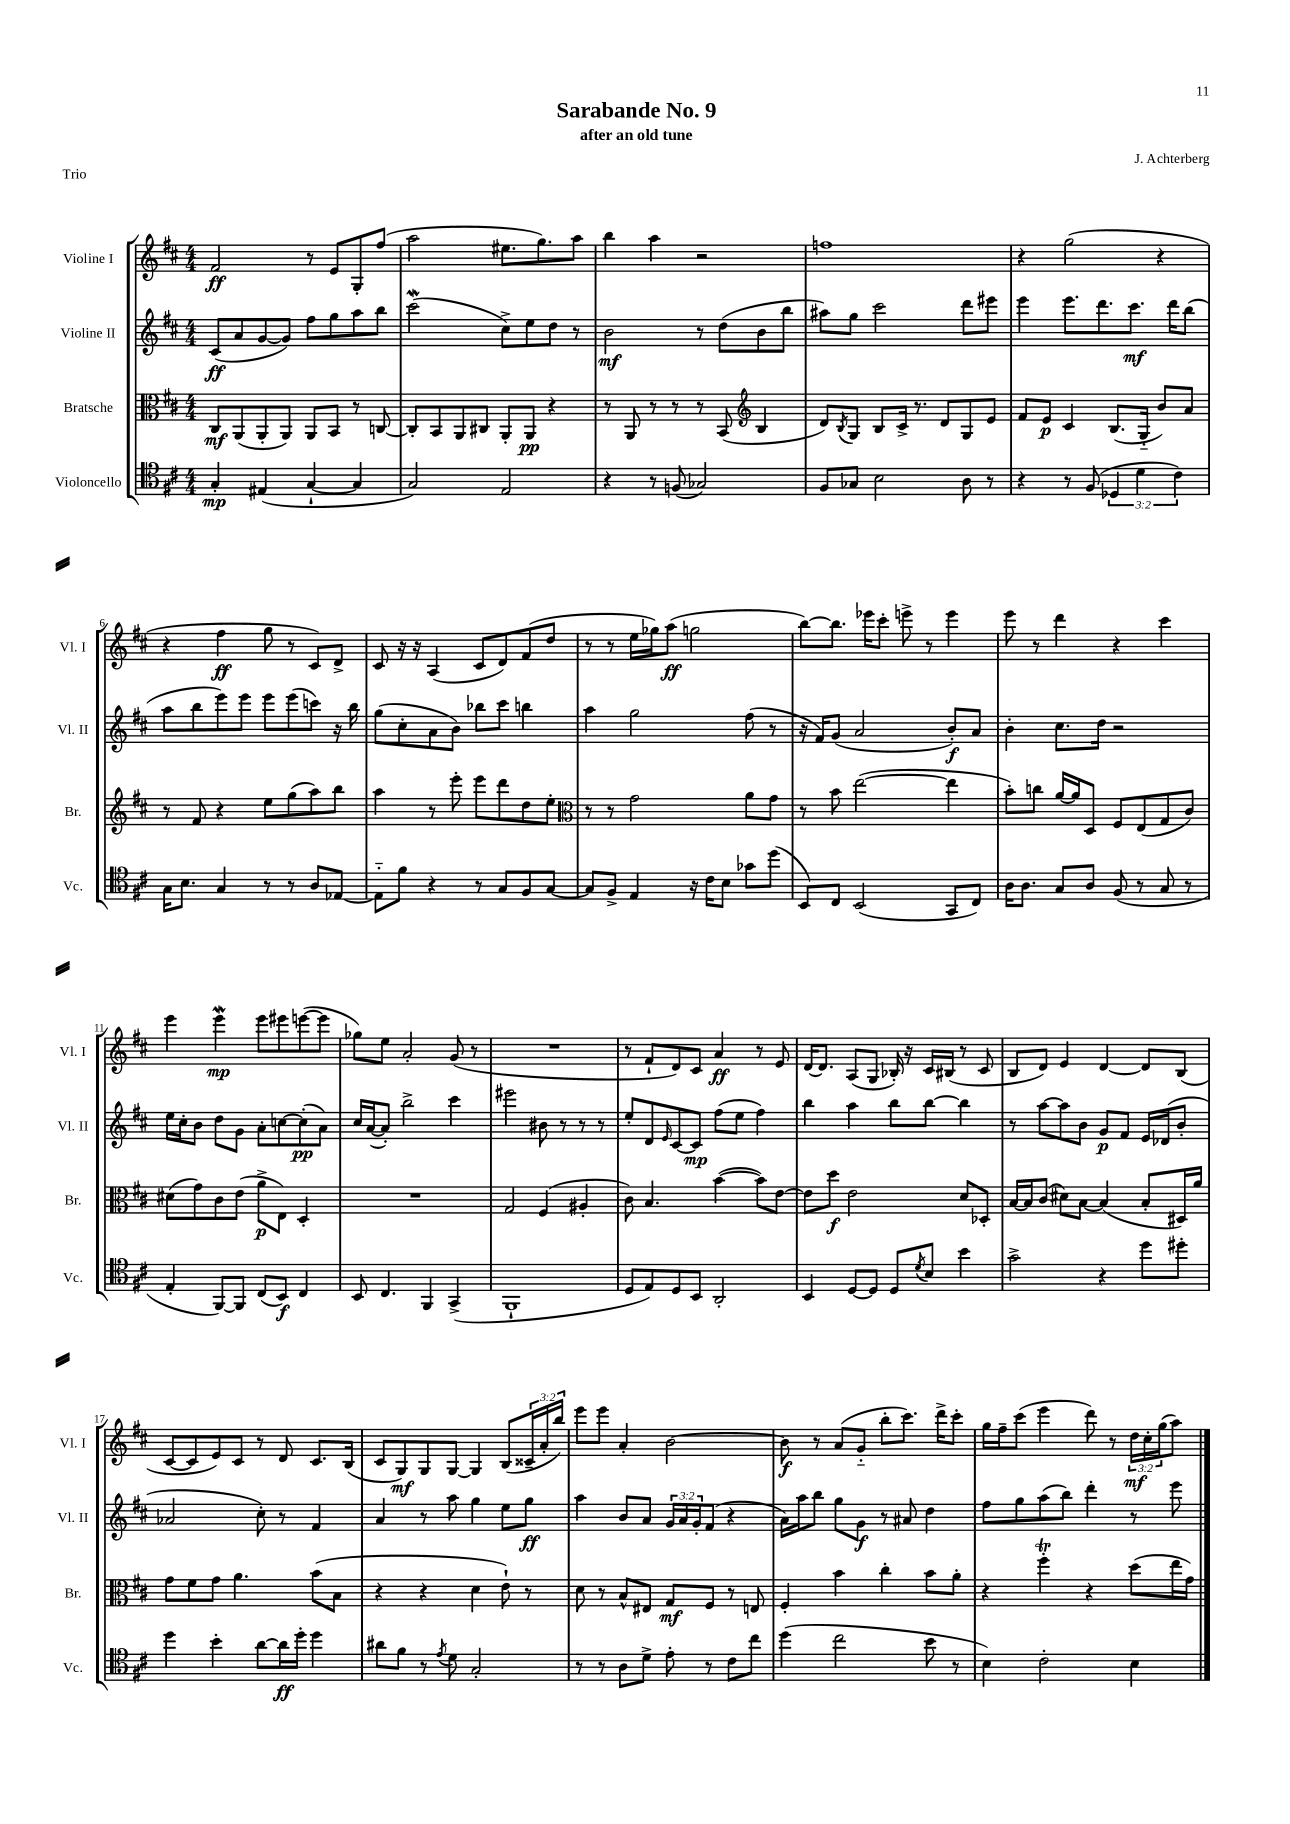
\header { title = "Sarabande No. 9" composer = "J. Achterberg" subtitle = "after an old tune" piece = "Trio" }
<<
\new StaffGroup <<
\new Staff = "s0" \with { instrumentName = "Violine I" shortInstrumentName = "Vl. I" } {
    \clef treble \key d \major \numericTimeSignature \time 4/4 \override Staff.TupletNumber.text = #tuplet-number::calc-fraction-text
    fis'2\ff r8 e'8 g8-. fis''8( |
    a''2 eis''8. g''8.) a''8 |
    b''4 a''4 r2 |
    f''1 |
    r4 g''2( r4 |
    r4 fis''4\ff g''8 r8 cis'8) d'8-> |
    cis'8 r16 r16 a4( cis'8 d'8) fis'8( d''8 |
    r8 r8 e''16 ges''16) a''8\ff( g''2 |
    b''8~) b''8. ees'''16 cis'''8-. e'''8-> r8 e'''4 |
    e'''8 r8 d'''4 r4 cis'''4 |
    e'''4 e'''4\mordent\mp e'''8 eis'''8 e'''8~( e'''8 |
    ges''8) e''8 a'2-. g'8( r8 |
    R1 |
    r8 fis'8-! d'8) cis'8 a'4\ff r8 e'8 |
    d'16~ d'8. a8( g8 bes16-.) r16 cis'16 bis16( r8 cis'8 |
    b8 d'8) e'4 d'4~ d'8 b8( |
    cis'8~ cis'8 e'8) cis'8 r8 d'8 cis'8. b16( |
    cis'8 g8\mf) g8 g8~ g4 b8( \tuplet 3/2 { cisis'16-- a'16-. b''16) } |
    e'''8 e'''8 a'4-. b'2~ |
    b'8\f r8 a'8( g'8-_ b''8-. cis'''8.) d'''16-> cis'''8-. |
    g''16 fis''16-- cis'''8( e'''4 d'''8) r8 \tuplet 3/2 { d''16\mf cis''16-. g''16( } a''8) \bar "|." |
}
\new Staff = "s1" \with { instrumentName = "Violine II" shortInstrumentName = "Vl. II" } {
    \clef treble \key d \major \numericTimeSignature \time 4/4 \override Staff.TupletNumber.text = #tuplet-number::calc-fraction-text
    cis'8\ff( a'8 g'8~ g'8) fis''8 g''8 a''8 b''8 |
    cis'''2\mordent( cis''8->) e''8 d''8 r8 |
    b'2\mf r8 d''8( b'8 b''8 |
    ais''8) g''8 cis'''2 d'''8 eis'''8 |
    e'''4 e'''8. d'''8. cis'''8.\mf d'''16 b''8( |
    a''8 b''8 e'''8) e'''8 e'''8 e'''8( c'''8) r16 b''16 |
    g''8( cis''8-. a'8 b'8) bes''8 cis'''8 b''4 |
    a''4 g''2 fis''8( r8 |
    r16 fis'16) g'8( a'2 b'8-.\f) a'8 |
    b'4-. cis''8. d''16 r2 |
    e''16 cis''16-. b'8 d''8 g'8 a'8-. c''8~ c''8-.\pp( a'8) |
    cis''16 a'16~( a'8-.) b''2-> cis'''4 |
    eis'''2 bis'8 r8 r8 r8 |
    e''8-. d'8 \grace { e'16 } cis'8~ cis'8\mp fis''8( e''8 fis''4) |
    b''4 a''4 b''8 b''8~ b''4 |
    r8 a''8~ a''8 b'8 g'8\p fis'8 e'16 des'16( b'8-. |
    aes'2 cis''8-.) r8 fis'4 |
    a'4 r8 a''8 g''4 e''8 g''8\ff |
    a''4 b'8 a'8 \tuplet 3/2 { g'16 a'16 g'16-. } fis'8( r4 |
    a'16) a''16 b''8 g''8 g'8\f r8 ais'8 d''4 |
    fis''8 g''8 a''8( b''8) d'''4-. r8 e'''8 \bar "|." |
}
\new Staff = "s2" \with { instrumentName = "Bratsche" shortInstrumentName = "Br." } {
    \clef alto \key d \major \numericTimeSignature \time 4/4
    cis8\mf a,8( a,8-. a,8) a,8 b,8 r8 c8~ |
    c8-. b,8 a,8 cis8 a,8-. a,8\pp r4 |
    r8 a,8 r8 r8 r8 b,8( \clef treble b4 |
    d'8) \acciaccatura { b8 } g8 b8 cis'16-> r8. d'8 g8 e'8 |
    fis'8 e'8\p cis'4 b8.( g16-_ b'8) a'8 |
    r8 fis'8 r4 e''8 g''8( a''8) b''8 |
    a''4 r8 e'''8-. e'''8 d'''8 d''8 e''8-. |
    \clef alto r8 r8 g'2 a'8 g'8 |
    r8 b'8 e''2~( e''4 |
    b'8-.) c''8 a'16~ a'16 d8 fis8 e8( g8 cis'8) |
    dis'8( g'8) cis'8 e'8( a'8->\p e8) d4-. |
    R1 |
    g2 fis4( ais4-. |
    cis'8) b4. b'4~( b'8) e'8~ |
    e'8 d''8\f e'2 d'8 des8-. |
    b16~ b16 cis'8( dis'8) b8~ b4( b8-. dis16) a'16 |
    g'8 fis'8 g'8 a'4. b'8( b8 |
    r4 r4 d'4 e'8-!) r8 |
    d'8 r8 b8-^ eis8 g8\mf fis8 r8 e8 |
    fis4-. b'4 cis''4-. b'8 a'8-. |
    r4 fis''4-.\trill r4 d''8( e''16 g'16) \bar "|." |
}
\new Staff = "s3" \with { instrumentName = "Violoncello" shortInstrumentName = "Vc." } {
    \clef tenor \key d \major \numericTimeSignature \time 4/4 \override Staff.TupletNumber.text = #tuplet-number::calc-fraction-text
    g4-.\mp eis4( g4~-! g4 |
    g2) e2 |
    r4 r8 f8( ges2) |
    fis8 ges8 b2 a8 r8 |
    r4 r8 fis8( \tuplet 3/2 { des4 d'4 cis'4) } |
    g16 b8. g4 r8 r8 a8 ees8~ |
    ees8-_ fis'8 r4 r8 g8 fis8 g8~ |
    g8 fis8-> e4 r16 cis'16 b8 ges'8 d''8( |
    b,8) cis8 b,2( g,8 cis8) |
    a16 a8. g8 a8 fis8( r8 g8 r8 |
    e4-. fis,8~) fis,8 cis8( b,8\f) cis4 |
    b,8 cis4. fis,4 g,4->( |
    fis,1-! |
    d8 e8) d8 b,8 a,2-. |
    b,4 d8~ d8 d8 \acciaccatura { d'8 } b8 b'4 |
    g'2-> r4 d''8 dis''8-. |
    d''4 b'4-. a'8~ a'16\ff d''16-. d''4 |
    ais'8 fis'8 r8 \acciaccatura { e'8 } d'8 g2-. |
    r8 r8 a8 d'8-> e'8-. r8 cis'8 cis''8 |
    d''4( cis''2 b'8 r8 |
    b4) cis'2-. b4 \bar "|." |
}
>>
>>
